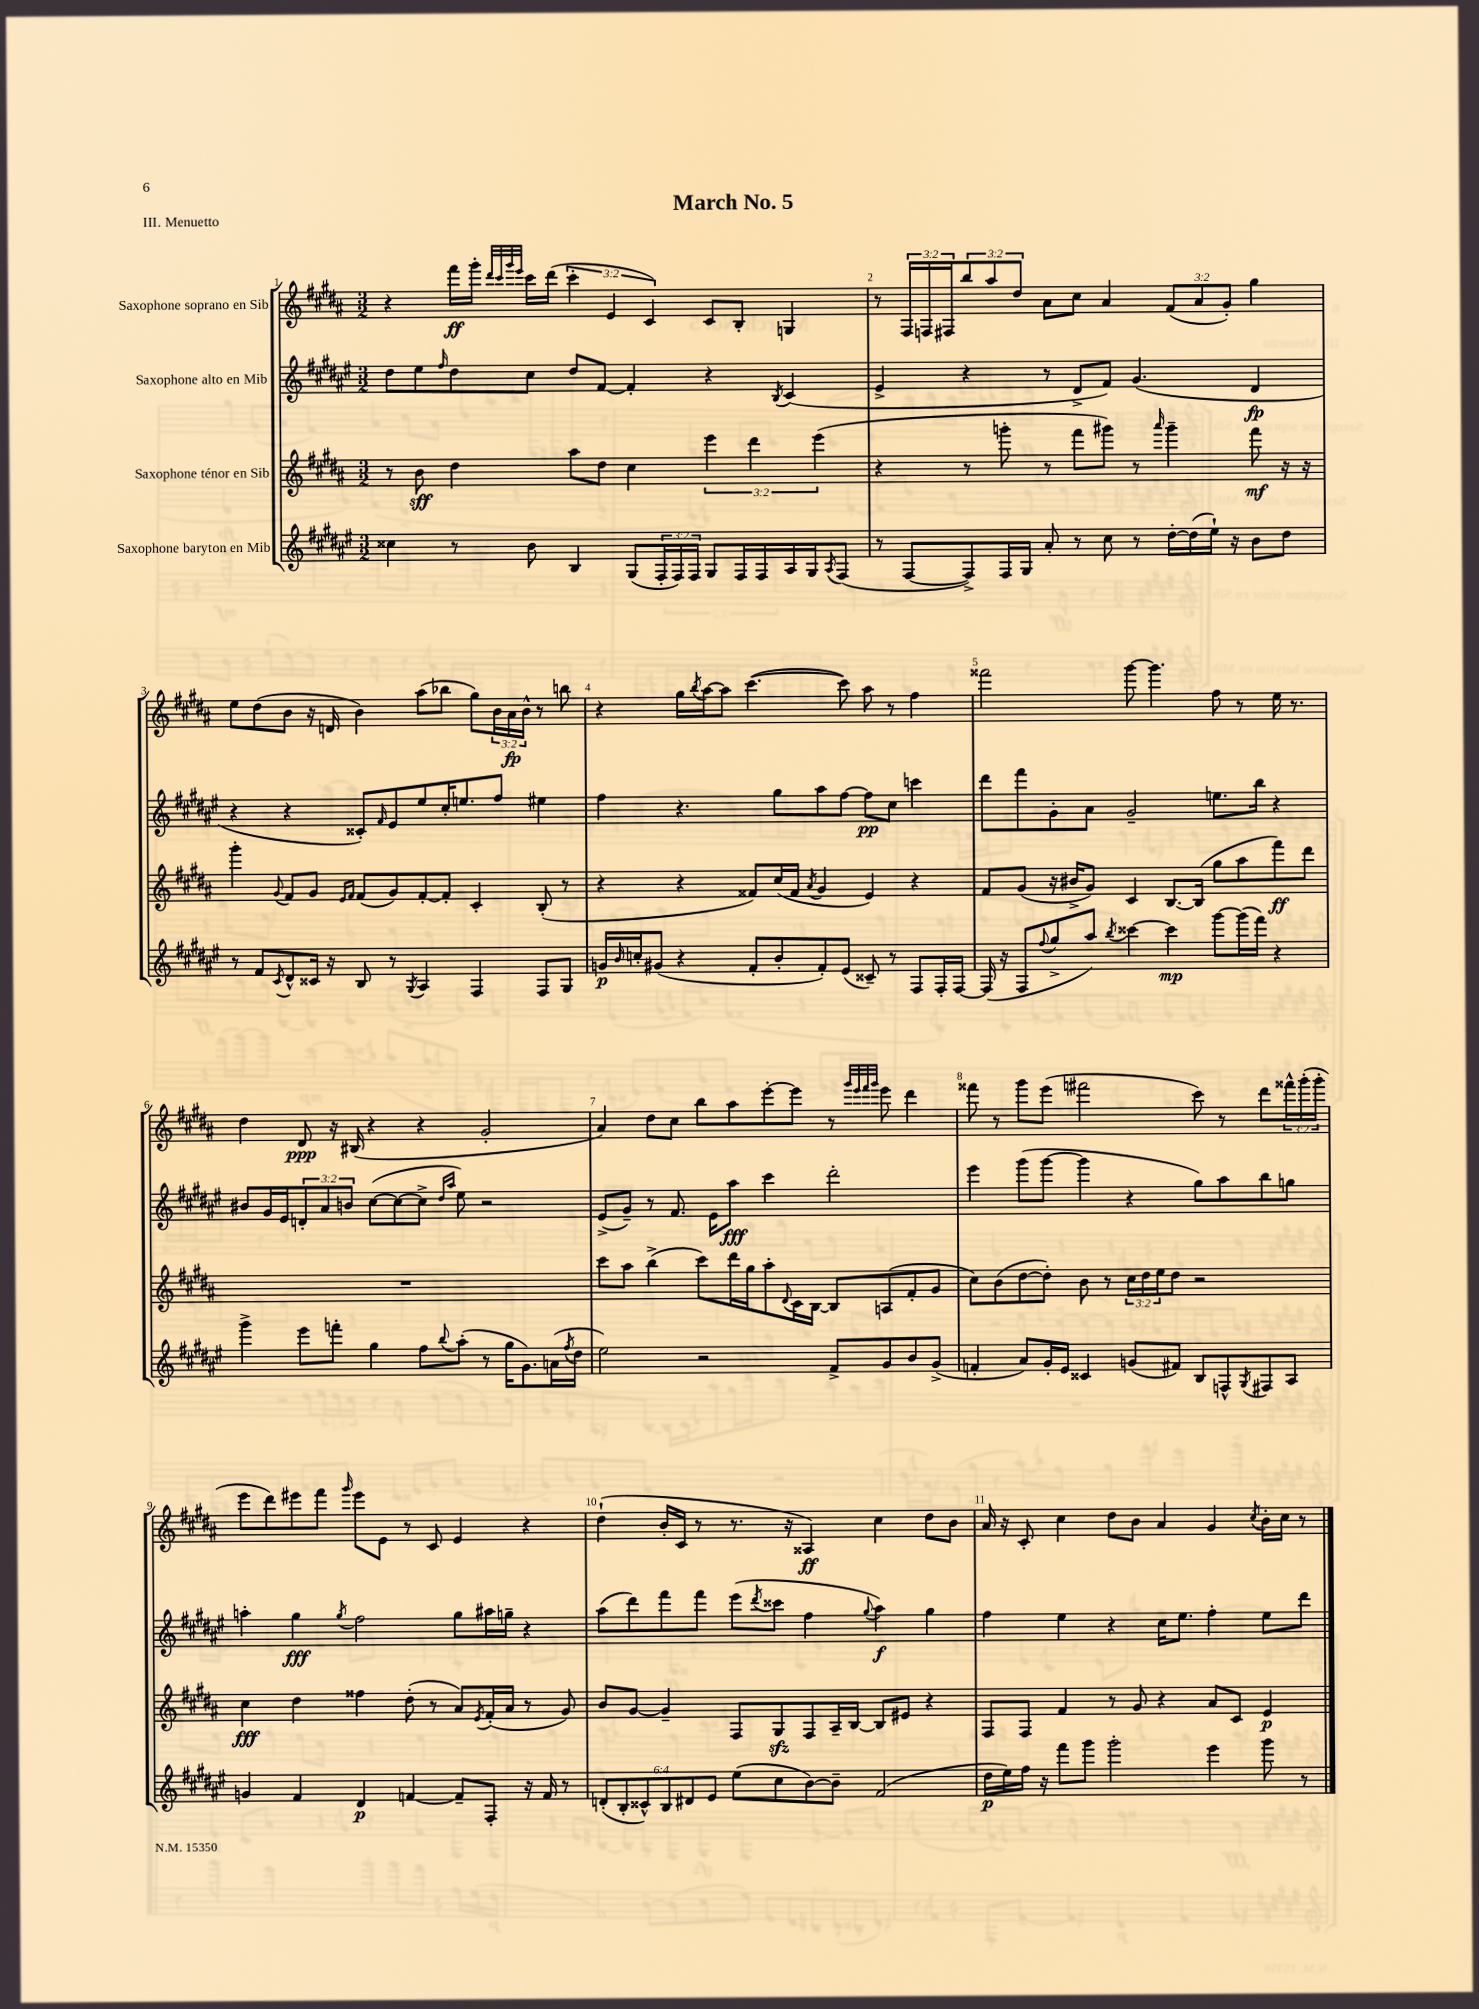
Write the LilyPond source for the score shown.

\header { title = "March No. 5" piece = "III. Menuetto" }
<<
\new StaffGroup <<
\new Staff = "s0" \with { instrumentName = "Saxophone soprano en Sib" } {
    \clef treble \key b \major \numericTimeSignature \time 3/2 \override Staff.TupletNumber.text = #tuplet-number::calc-fraction-text
    r4 fis'''16\ff gis'''16-. \grace { dis'''32 cis'''32 gis'''32 e'''32 } cis'''16 dis'''16( \tuplet 3/2 { cis'''4-. e'4 cis'4) } cis'8 b8-. g4 |
    r8 \tuplet 3/2 { fis16 f16 fis16 } \tuplet 3/2 { b''8 ais''8 dis''8 } ais'8 cis''8 ais'4 \tuplet 3/2 { fis'8( ais'8 gis'8-.) } gis''4 |
    e''8 dis''8( b'8 r16 d'16 b'4) ais''8( bes''8 gis''8) \tuplet 3/2 { b'16 ais'16\fp b'16-^ } r8 b''8 |
    r4 gis''16 \acciaccatura { b''8 } ais''16~ ais''8 cis'''4.~( cis'''8) ais''8 r8 fis''4 |
    fisis'''2 gis'''8~ gis'''4. fis''8 r8 e''16 r8. |
    dis''4 dis'8\ppp r16 bis16( r4 r4 gis'2-. |
    ais'4) dis''8 cis''8 b''8 ais''8 e'''8~-. e'''8 r8 \grace { gis'''32 e'''32 fis'''32 gis'''32 } e'''8 dis'''4 |
    fisis'''8 r8 gis'''8 e'''8( fis'''2 cis'''8) r8 dis'''8 \tuplet 3/2 { fisis'''16-^ gis'''16-.( gis'''16-. } |
    e'''8 dis'''8) eis'''8 fis'''8 \grace { gis'''16 } eis'''8 e'8 r8 cis'8 e'4 r4 |
    dis''4-!( b'16-. cis'16 r8 r8. r16 aisis4\ff) cis''4 dis''8 b'8 |
    ais'16 r16 cis'8-. cis''4 dis''8 b'8 ais'4 gis'4 \acciaccatura { cis''8 } b'16-. cis''16 r8 \bar "|." |
}
\new Staff = "s1" \with { instrumentName = "Saxophone alto en Mib" } {
    \clef treble \key fis \major \numericTimeSignature \time 3/2 \override Staff.TupletNumber.text = #tuplet-number::calc-fraction-text
    dis''8 eis''8 \grace { fis''16 } dis''8 cis''8 dis''8 fis'8~ fis'4-. r4 \acciaccatura { b8 } cis'4( |
    eis'4-> r4 r8 dis'8-> fis'8) gis'4.( dis'4\fp |
    r4 r4 cisis'8-.) \grace { fis'16 } eis'8 eis''8 cis''16-. e''8. fis''8 eis''4 |
    fis''4 r4. gis''8 ais''8 fis''8~ fis''8\pp cis''8 c'''4 |
    dis'''8 fis'''8 gis'8-. ais'8 gis'2-- e''8. b''16 r4 |
    bis'8 gis'16 eis'16 \tuplet 3/2 { d'8-. ais'8 b'8 } cis''8~( cis''8~ cis''8-> \grace { dis''16 ais''16 } eis''8) r2 |
    eis'8->( gis'8--) r8 fis'8. eis'16 ais''8\fff cis'''4 dis'''2-. |
    eis'''4 gis'''8( gis'''8~ gis'''4 r4 gis''8) ais''8 b''8 g''8 |
    a''4-. gis''4\fff \acciaccatura { gis''8 } fis''2 gis''8 ais''16 g''16-- r4 |
    ais''8( dis'''8) fis'''8 fis'''8 eis'''8( \acciaccatura { dis'''8 } cisis'''8 fis''4 \appoggiatura { gis''8 } ais''4\f) gis''4 |
    fis''4 eis''4 r4 cis''16 eis''8. fis''4-. eis''8 dis'''8 \bar "|." |
}
\new Staff = "s2" \with { instrumentName = "Saxophone ténor en Sib" } {
    \clef treble \key b \major \numericTimeSignature \time 3/2 \override Staff.TupletNumber.text = #tuplet-number::calc-fraction-text
    r8 b'8\sff dis''4 ais''8 dis''8 cis''4 \tuplet 3/2 { e'''4 dis'''4 e'''4( } |
    r4 r8 g'''8-. r8 fis'''8 gis'''8) r8 \grace { ais'''16 } gis'''4-- fis'''8\mf r16 r16 |
    gis'''4-. \appoggiatura { gis'8 } fis'8 gis'8 \grace { e'16 fis'16 } fis'8( gis'8) fis'8~-. fis'8-. cis'4-. b8-.( r8 |
    r4 r4 fisis'8) cis''16( fisis'16 \acciaccatura { ais'8 } gis'4 e'4) r4 |
    fis'8 gis'8( r16 bis'16-> gis'8) cis'4 b8.~ b16( gis''8 ais''8 fis'''8\ff) dis'''8 |
    R1. |
    cis'''8 ais''8 b''4->( cis'''8) dis'''16 gis''16 ais''8-. \appoggiatura { dis'8 } cis'16 b16~ b8 a8( fis'8-. gis'8 |
    cis''8) b'8( dis''8~ dis''8-.) b'8 r8 \tuplet 3/2 { cis''16 dis''16 e''16 } dis''8 r2 |
    cis''4\fff dis''4 fisis''4 dis''8-.( r8 ais'8) \acciaccatura { e'8 } fis'16-.( ais'16 r8 gis'8) |
    b'8 gis'8~ gis'4-- fis8 gis8\sfz fis8 ais16-- b16~ b8 eis'8 r4 |
    fis8 fis8 fis'4 r8 gis'8 r4 ais'8 cis'8 e'4\p \bar "|." |
}
\new Staff = "s3" \with { instrumentName = "Saxophone baryton en Mib" } {
    \clef treble \key fis \major \numericTimeSignature \time 3/2 \override Staff.TupletNumber.text = #tuplet-number::calc-fraction-text
    cisis''4 r8 b'8 b4 gis8( \tuplet 3/2 { fis16-. fis16) fis16 } gis8 fis16 fis16 ais16 gis16 \acciaccatura { ais8 } fis8( |
    r8 fis8~ fis8->) fis16 gis16 ais'8-. r8 cis''8 r8 dis''16~-. dis''16( eis''16-!) r16 b'8 dis''8 |
    r8 fis'8 \acciaccatura { cis'8 } dis'8-^ cisis'16 r16 b8 r8 \acciaccatura { gis8 } ais4 fis4 fis8 gis8 |
    g'16\p \grace { b'16 } c''16-. gis'8( r4 fis'8-. b'8-. fis'8-.) eis'8( cisis'8--) r8 fis8 fis16-. fis16~ |
    fis16( r16 fis8 \appoggiatura { fis''8 } gis''8-> ais''8) \acciaccatura { b''8 } cisis'''4~ cisis'''4\mp gis'''8~ gis'''16( fis'''16) r4 |
    gis'''4-> eis'''8 f'''8-. gis''4 fis''8 \appoggiatura { b''8 } ais''8-.( r8 gis''16 gis'8.) a'16( \acciaccatura { fis''8 } dis''16 |
    eis''2) r2 fis'8-> gis'8 b'8 gis'8->( |
    f'4-. ais'8) gis'16-. eis'16 cisis'4 g'8( fis'8) b8 f8-^ \acciaccatura { gis8 } fis8 ais8 |
    g'4 fis'4 dis'4\p f'4~ f'8-- fis8-. r16 f'16 r8 |
    \tuplet 6/4 { d'8-.( b8-. cisis'8-^) b8 dis'8 eis'8 } eis''8( cis''8 b'8~) b'8-- fis'2( |
    dis''16\p eis''16) fis''16 r16 fis'''8 gis'''8 gis'''2-. eis'''4 gis'''8 r8 \bar "|." |
}
>>
>>
\layout { \context { \Score \override BarNumber.break-visibility = ##(#f #t #t) barNumberVisibility = #all-bar-numbers-visible } }
